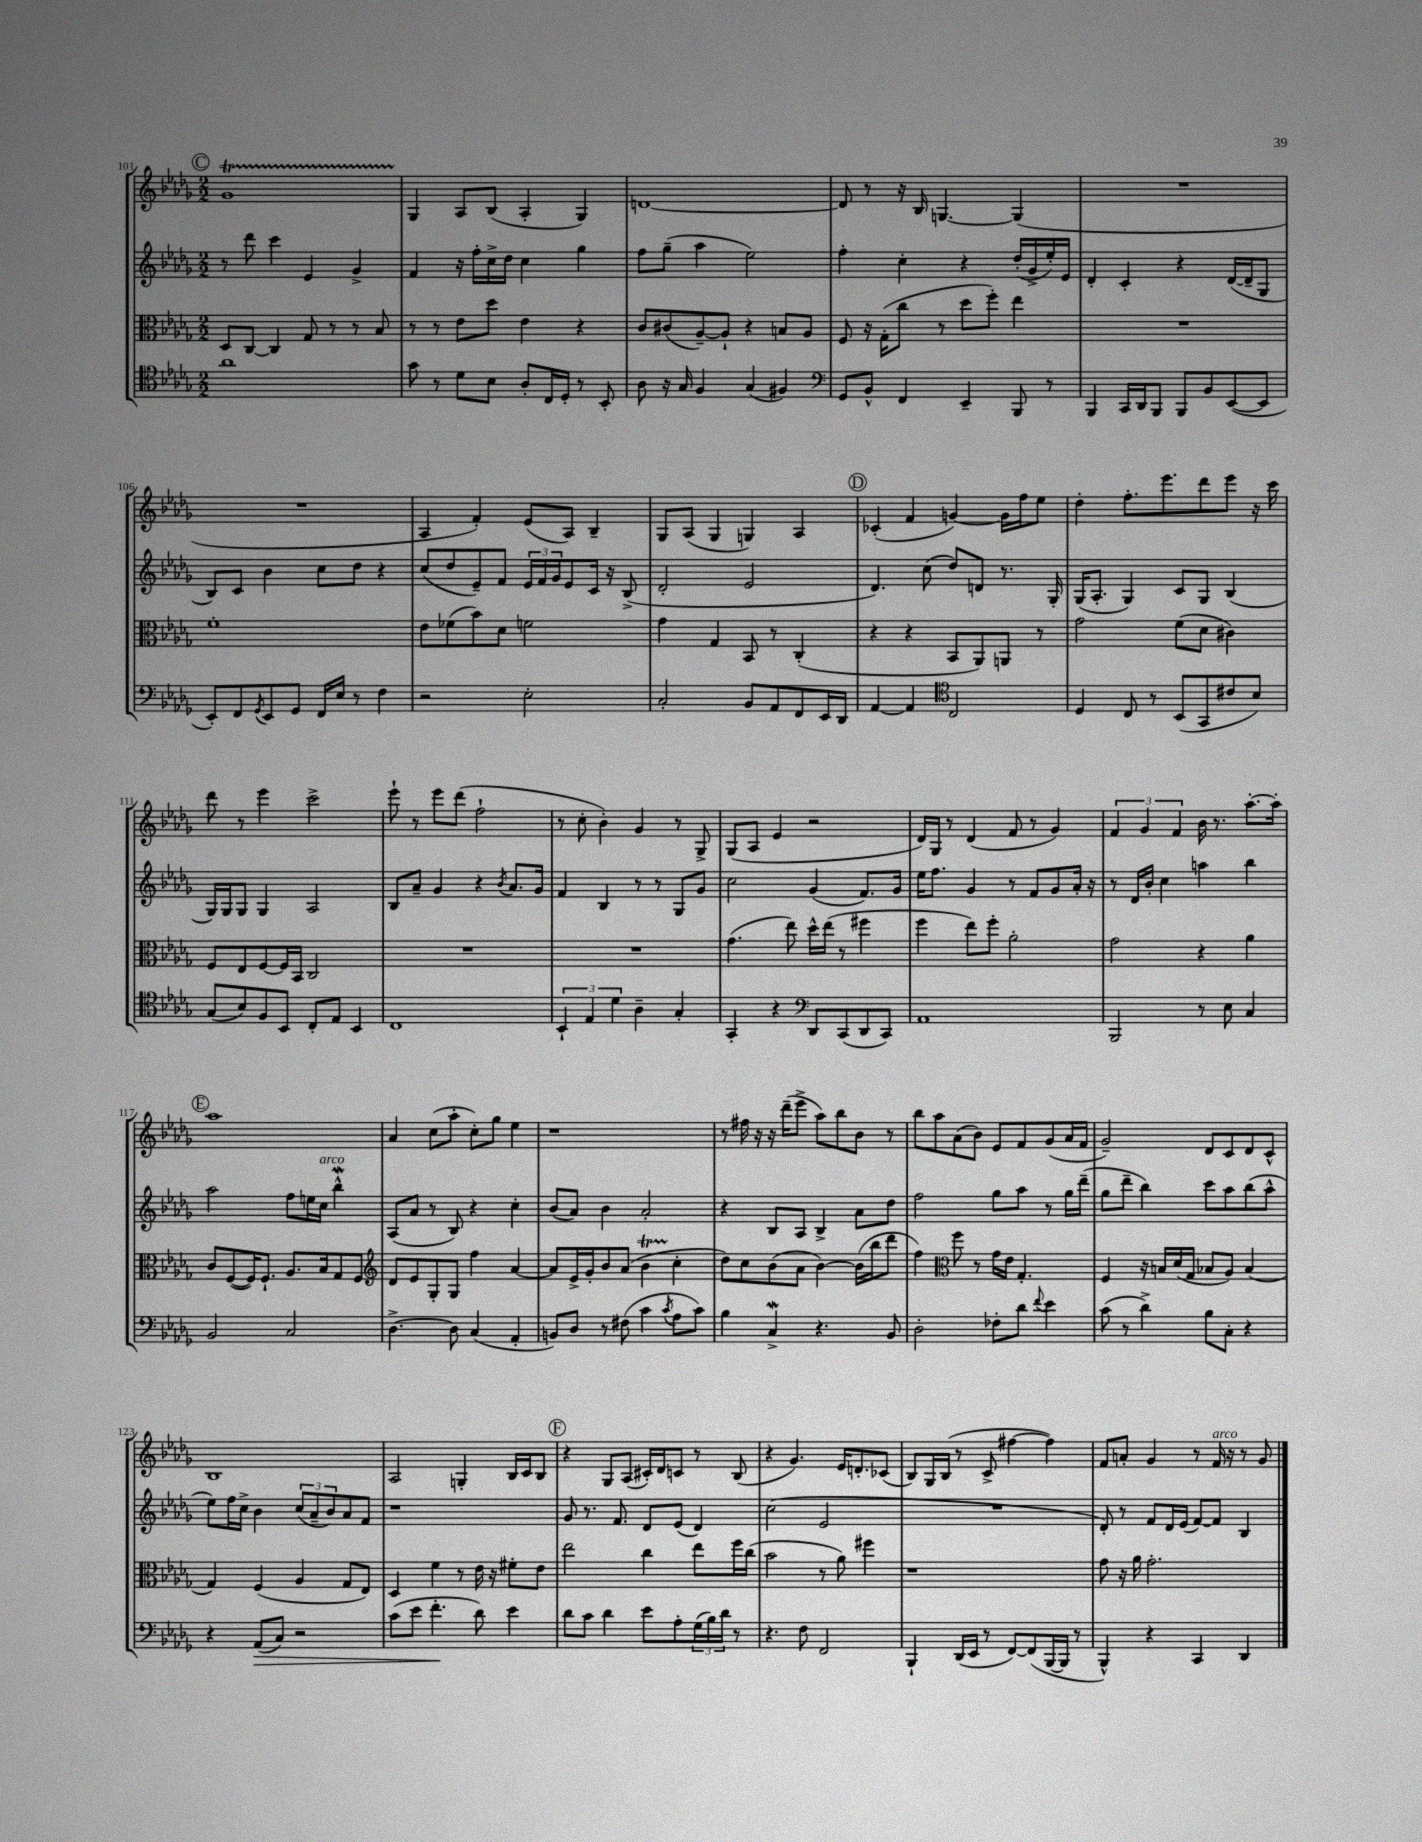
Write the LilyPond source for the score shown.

<<
\new StaffGroup <<
\new Staff = "s0" {
    \clef treble \key des \major \numericTimeSignature \time 2/2
    \mark \markup { \circle "C" } ges'1\startTrillSpan |
    ges4\stopTrillSpan aes8 bes8( aes4-. ges4) |
    d'1~ |
    d'8 r8 r16 bes16 g4.~ g4( |
    R1 |
    R1 |
    aes4 f'4-.) ees'8( aes8) bes4-- |
    ges8 aes8( ges4 g4) aes4 |
    \mark \markup { \circle "D" } ces'4-.( f'4 g'4~) g'16 f''16 ees''8 |
    des''4-. f''8.-. ees'''8. des'''8 ees'''8 r16 c'''16 |
    des'''8 r8 ees'''4 c'''2-> |
    ees'''8-! r8 ees'''8 des'''8( f''2-! |
    r8 c''8-. bes'4-.) ges'4 r8 ges8-> |
    ges8( aes8 ees'4 r2 |
    des'16) ges16 r8 des'4( f'8 r8 ges'4) |
    \tuplet 3/2 { f'4 ges'4 f'4 } bes'16 r8. aes''8.~-. aes''16-. |
    \mark \markup { \circle "E" } aes''1 |
    aes'4 c''8( aes''8-. c''8-.) ges''8 ees''4 |
    r1 |
    r8 fis''16 r16 r16 des'''16--( ees'''8-> aes''8) bes''8 bes'8 r8 |
    bes''8 aes''8 aes'8( bes'8) ees'8 f'8 ges'8( aes'16 f'16 |
    ges'2--) des'8 c'8 des'8 c'8-^ |
    bes1 |
    aes2 g4-. bes16 c'16 bes8 |
    \mark \markup { \circle "F" } r4 ges8 aes8( cis'16-.) des'16 c'8 r8 bes8( |
    r4 ges'4.) ees'16 d'8.-. ces'8( |
    bes8) ges16 bes16( r8 c'8-> fis''4~ fis''4) |
    f'8 a'8-. ges'4 r8 f'16^\markup { \italic "arco" } r16 r8 ges'8 \bar "|." |
}
\new Staff = "s1" {
    \clef treble \key des \major \numericTimeSignature \time 2/2
    \mark \markup { \circle "C" } r8 des'''8 c'''4 ees'4 ges'4-> |
    f'4 r16 f''16-. c''16-> des''16 c''4 ges''4 |
    f''8 ges''8--( aes''4 ees''2) |
    f''4-. c''4-. r4 des''16-.( ges'16-> ees''16-.) ees'16 |
    des'4-. c'4-. r4 des'16~( des'16-- ges8 |
    bes8) c'8 bes'4 c''8 des''8 r4 |
    c''8( des''8 ees'8--) f'8 \tuplet 3/2 { ees'16 f'16 ges'16 } ees'8 c'16 r16 bes8->( |
    des'2-. ees'2 |
    \mark \markup { \circle "D" } des'4.) c''8( des''8) d'8 r8. ges16-. |
    ges16( aes8.-. ges4) c'8 ges8 bes4( |
    ges16) ges16 ges8 ges4 aes2 |
    bes8 aes'8-- ges'4 r4 \acciaccatura { bes'8 } aes'8. ges'16 |
    f'4 bes4 r8 r8 ges8 ges'8 |
    c''2 ges'4( f'8.) ges'16 |
    ees''16 f''8. ges'4 r8 f'8 ges'8 aes'16-. r16 |
    r8 des'16 bes'16-. c''4 a''4 bes''4 |
    \mark \markup { \circle "E" } aes''2 f''8 e''16 c''16^\markup { \italic "arco" } bes''4-^\mordent |
    aes8( aes'8 r8 bes8) r4 c''4-. |
    bes'8( aes'8) bes'4 aes'2-. |
    r4 bes8 aes8 bes4-> aes'8 des''8 |
    f''2 ges''8 aes''8 r8 ges''16 des'''16--( |
    ges''8 des'''8-- bes''4) c'''8 aes''8 bes''8( aes''8-^ |
    ees''8) f''16 c''16-> bes'4 \tuplet 3/2 { c''8( aes'8-- bes'8) } aes'8 f'8 |
    r1 |
    \mark \markup { \circle "F" } ges'8 r8. f'8. des'8 ees'8( des'4) |
    c''2( ees'2 |
    R1 |
    des'8-.) r8 f'8 des'16 ees'16( f'8~) f'8 bes4 \bar "|." |
}
\new Staff = "s2" {
    \clef alto \key des \major \numericTimeSignature \time 2/2
    \mark \markup { \circle "C" } des8 c8~ c4 ges8 r8 r8 bes8 |
    r8 r8 ees'8 des''8 ees'4 r4 |
    c'8 cis'8( aes8~--) aes8-! r4 b8 aes8 |
    f8 r16 ges16-.( c''8 r8 des''8 f''8-.) ees''4 |
    R1 |
    f'1-. |
    ees'8 fes'8( bes'8) des'8 f'2 |
    ges'4 ges4 bes,8 r8 c4-.( |
    \mark \markup { \circle "D" } r4 r4 bes,8 aes,8) a,8 r8 |
    ges'2 f'8( des'8 cis'4) |
    f8 ees8 f8~ f16 bes,16 c2 |
    R1 |
    R1 |
    ges'4.( ees''8) des''16-^ ees''16( r8 fis''4 |
    f''4 ees''8) f''8-. aes'2-. |
    ges'2 r4 aes'4 |
    \mark \markup { \circle "E" } c'8 f8~( f16) f8.-! aes8. bes16 ges8 f8 |
    \clef treble des'8 ees'8 ges8-. ges8 f''4 aes'4~ |
    aes'8 ees'16-> ges'16-. bes'8 aes'8( bes'4\startTrillSpan c''4-.\stopTrillSpan |
    des''8) c''8 bes'8( aes'8 bes'4~) bes'16( bes''16 des'''8 |
    f''4) \clef alto f''8 r8 ges'16 ees'16 ges4.-. |
    f4 r16 b16 des'16( ges16 bes8 aes8) bes4( |
    ges4) f4( aes4 ges8 ees8) |
    des4 f'4 r8 ees'16 r16 fis'8-. ees'8 |
    \mark \markup { \circle "F" } ees''2 c''4 ees''8 f''16 c''16( |
    bes'2 r8 aes'8) fis''4 |
    r1 |
    ges'8 r16 aes'16 ges'2.-. \bar "|." |
}
\new Staff = "s3" {
    \clef tenor \key des \major \numericTimeSignature \time 2/2
    \mark \markup { \circle "C" } aes'1 |
    ges'8 r8 des'8 bes8 aes8-. c16 des16-. r8 bes,8-. |
    aes8 r16 ges16 f4 ges4( fis4) |
    \clef bass ges,8 bes,8-^ f,4 ees,4-- bes,,8 r8 |
    bes,,4 c,16 des,16 bes,,8 bes,,8 bes,8 ees,8~( ees,8 |
    ees,8-.) f,8 \acciaccatura { ges,8 } ees,8 ges,8 f,16 ees16 r8 f4 |
    r2 ees2-. |
    c2-. bes,8 aes,8 f,8 ees,16 des,16 |
    \mark \markup { \circle "D" } aes,4~ aes,4 \clef tenor c2 |
    des4 c8 r8 bes,8( ges,8 cis'8 bes8) |
    ges8( bes8) f8 bes,8 c8-. ees8 bes,4 |
    c1 |
    \tuplet 3/2 { bes,4-! ees4 des'4 } aes4-- ges4-. |
    ges,4-. r4 \clef bass des,8 c,8( des,8 c,8) |
    aes,1 |
    bes,,2 r8 ees8 c4 |
    \mark \markup { \circle "E" } bes,2 c2 |
    des4.~-> des8 c4( aes,4-. |
    b,8) des8 r8 fis8( c'4 \acciaccatura { c'8 } aes8 c'8) |
    bes4 c4->\mordent r4. bes,8 |
    des2-. fes8-. des'8 \appoggiatura { f'8 } ees'4 |
    c'8( r8 des'4->) bes8 c8-. r4 |
    r4 aes,8\>( c8) r2 |
    c'8( ees'8 f'4.-.\! des'8) ees'4 |
    \mark \markup { \circle "F" } des'8 c'8 des'4 ees'8 aes8-. \tuplet 3/2 { ges16( bes16) des'16 } r8 |
    r4. f8 f,2 |
    bes,,4-! des,16( ees,16 r8 f,8~) f,8( bes,,16~ bes,,16 r8 |
    bes,,4-^) r4 c,4 des,4 \bar "|." |
}
>>
>>
\layout { \context { \Score currentBarNumber = #101 } }
